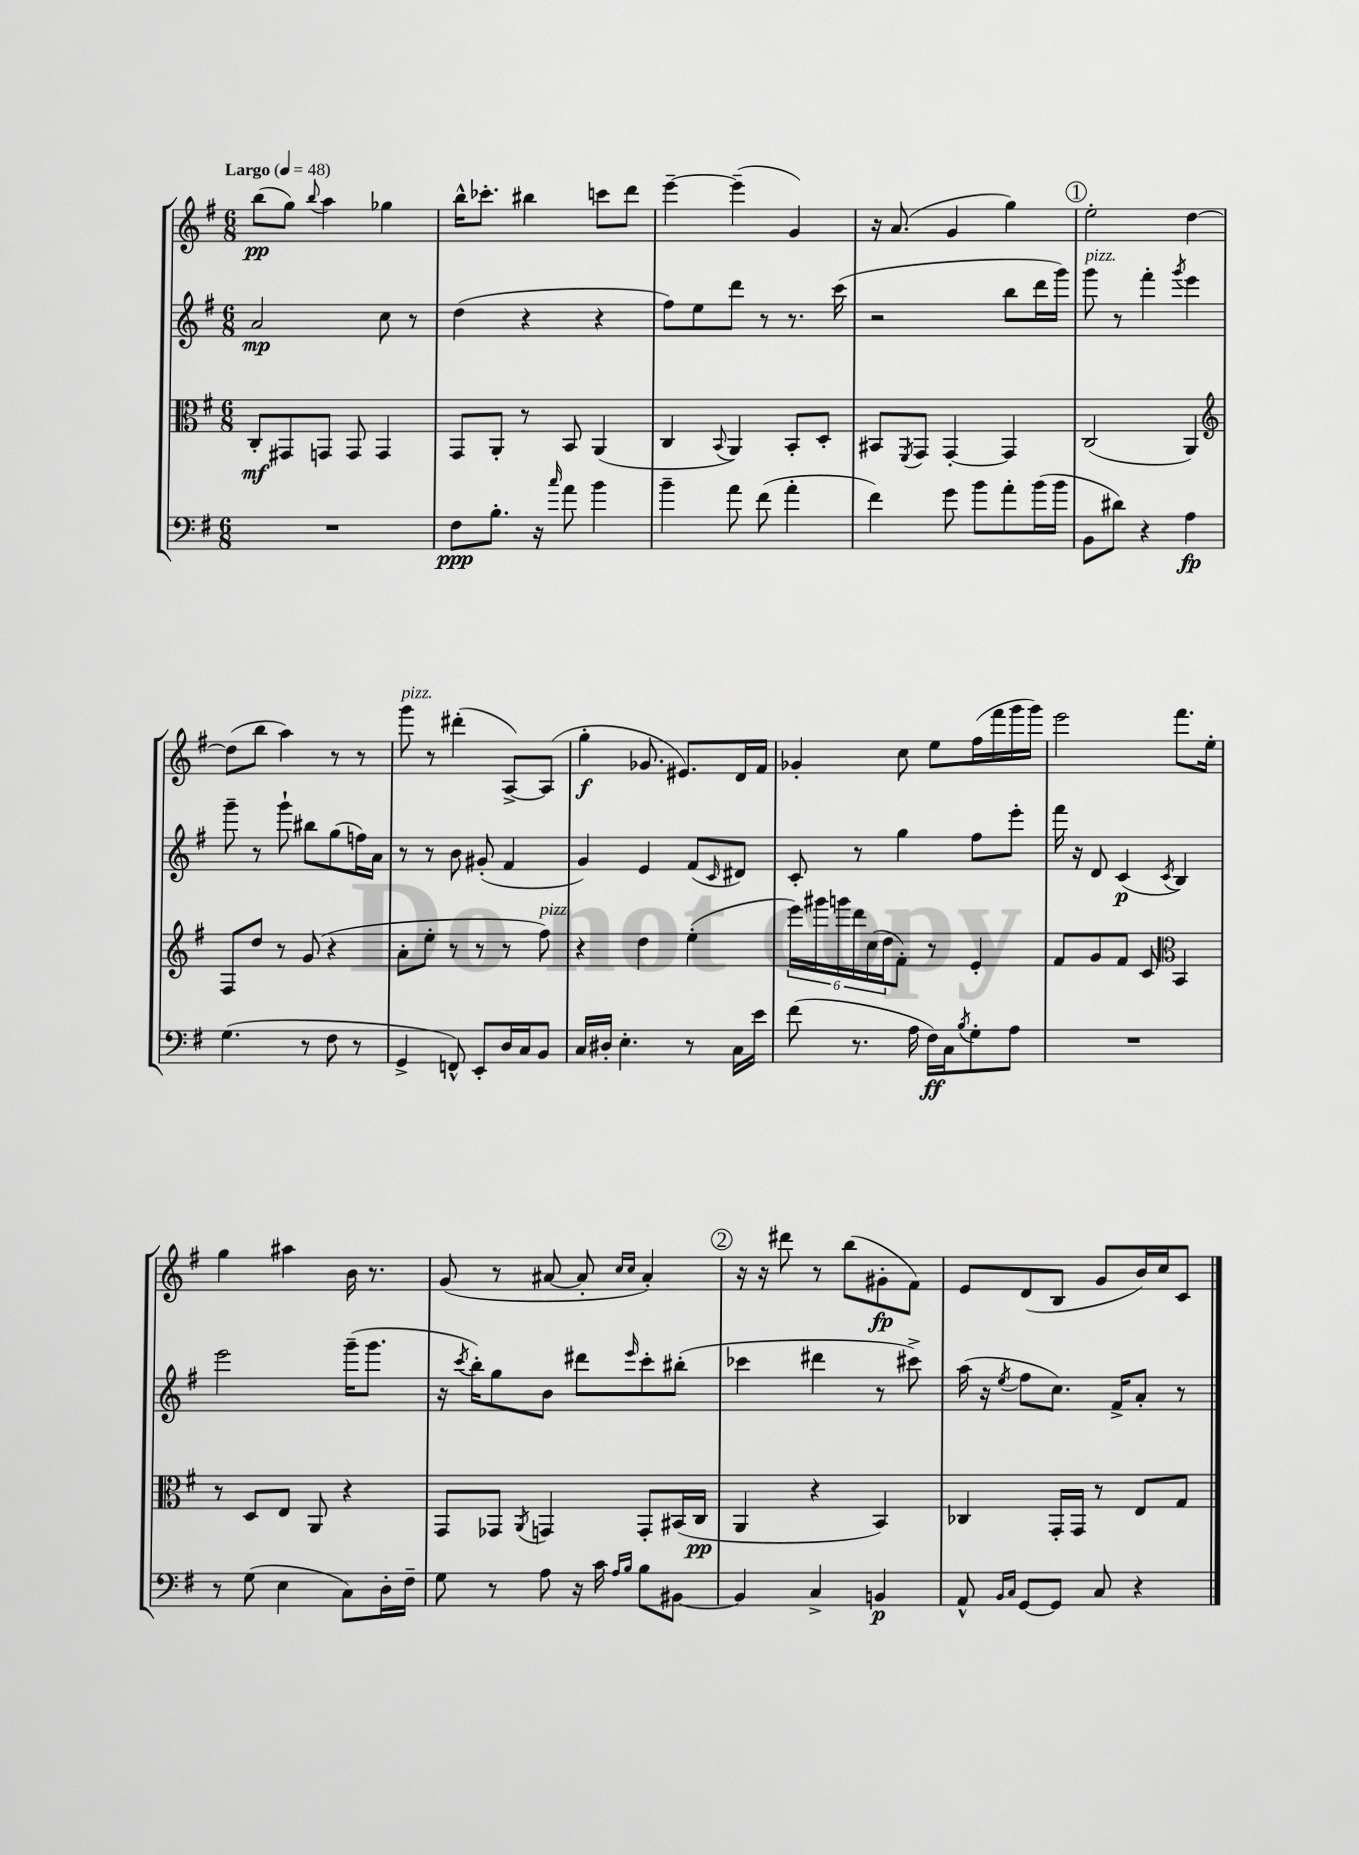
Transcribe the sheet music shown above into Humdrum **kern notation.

**kern	**kern	**kern	**kern
*staff4	*staff3	*staff2	*staff1
*clefF4	*clefC3	*clefG2	*clefG2
*k[f#]	*k[f#]	*k[f#]	*k[f#]
*M6/8	*M6/8	*M6/8	*M6/8
*MM48	*MM48	*MM48	*MM48
2.r	8C'/L	2a/	(8bb\L
.	8GG#/	.	8gg\J)
.	.	.	8qqbb/
.	8GG/J	.	4aa\
.	8GG/	.	.
.	4GG/	8cc\	4gg-\
.	.	8r	.
=	=	=	=
8F#\L	8GG/L	(4dd\	16bb^^\LK
.	.	.	8.ccc-'\J
8.B'\J	8AA'/J	.	.
.	8r	4r	4bb#\
16r	.	.	.
16qqcc/	.	.	.
8a\	8BB/	.	.
4b\	(4AA/	4r	8ccc\L
.	.	.	8ddd\J
=	=	=	=
4b~\	4C/	8ff#\L)	[4eee~\
.	.	8ee\	.
.	8qqBB/	.	.
8a\	4AA/)	8ddd\J	(4eee~\]
(8f#\	.	8r	.
4a'\	8BB'/L	8.r	4g/)
.	8D'/J	.	.
.	.	(16ccc\	.
=	=	=	=
4f#\)	8BB#/L	2r	16r
.	.	.	(8.a/
.	8qFF#/	.	.
.	8GG/J	.	.
8g\	[4GG'/	.	4g/
8b\L	.	.	.
8a'\	4GG/]	8bb\L	4gg\)
(16b\L	.	16ddd\L	.
16b\JJ	.	16ggg\JJ)	.
=	=	=	=
8BB\L	(2C/	8ggg\	2ee'\
8d#\J)	.	8r	.
4r	.	4fff#'\	.
.	.	8qggg/	.
4A\	4AA/)	4eee\	[4dd\
=	=	=	=
*	*clefG2	*	*
(4.G\	8F#/L	8ggg~\	(8dd\]L
.	8dd/J	8r	8bb\J
.	8r	8ggg`\	4aa\)
8r	(8g/	8bb#\L	.
8F#\	4r	(8gg\	8r
8r	.	16ff\L)	8r
.	.	16a\JJ	.
=	=	=	=
4GG^/	8a'\L	8r	8ggg\
.	8ee'\J	8r	8r
8FF^^/)	8r	8b\	(4ddd#'\
8EE'/L	8r	(8g#'/	.
16D/L	8r	4f#/	[8A^/L)
16C/J	.	.	.
8BB/J	8ff#\)	.	(8A/]J
=	=	=	=
16C/LL	4r	4g/)	4gg'\
16D#'/JJ	.	.	.
4.E'\	.	.	.
.	4dd\	4e/	8.g-/
.	.	.	8.e#/L)
8r	(4ee'\	(8f#/L	.
.	.	16qqc/	.
16C\LL	.	8d#/J)	16d/L
16e\JJ	.	.	16f#/JJ
=	=	=	=
(8f#\	24eee\LL)	8c'/	4g-'/
.	24ggg#\	.	.
.	24ggg\	.	.
8.r	24ddd\	8r	.
.	(24cc\	.	.
.	24dd\J	.	.
.	8f#'\J)	4gg\	8cc\
16A\	.	.	.
16F#\LL)	8r	.	8ee\L
16C\J	.	.	.
8qB/	.	.	.
8G'\	4e'/	8ff#\L	(16ff#\L
.	.	.	16fff#\
8A\J	.	8eee'\J	16ggg\
.	.	.	16ggg\JJ)
=	=	=	=
2.r	8f#/L	16fff#\	2eee\
.	.	16r	.
.	8g/	8d/	.
.	8f#/J	(4c/	.
.	8c/	.	.
*	*clefC3	*	*
.	.	8qc/	.
.	4BB/	4B/)	8.fff#\L
.	.	.	16ee'\Jk
=	=	=	=
8r	8r	2eee\	4gg\
(8G\	8D/L	.	.
4E\	8E/J	.	4aa#\
.	8AA/	.	.
8C\L)	4r	(16ggg~\LK	16b\
.	.	8.ggg\J	8.r
16D'\L	.	.	.
16F#~\JJ	.	.	.
=	=	=	=
8G\	8GG/L	16r	(8g/
.	.	8qccc/	.
.	.	16bb'\LK)	.
8r	8GG-/J	8gg\	8r
.	8qAA/	.	.
8A\	4GG/	8b\J	[8a#/
16r	.	8ddd#\L	8a#'/]
16c\	.	.	.
16qqA/LL	.	.	16qqcc/LL
16qqB/JJ	.	16qqeee/	16qqcc/JJ
8B\L	8GG'/L	8ccc'\	4a#'/)
[8BB#\J	(16BB#/L	(8bb#'\J	.
.	16C/JJ	.	.
=	=	=	=
4BB#/]	4AA/	4ccc-\	16r
.	.	.	16r
.	.	.	8ddd#\
4C^/	4r	4ddd#\	8r
.	.	.	(8bb\L
4BB/	4BB/)	8r	8g#'\
.	.	8ccc#^\)	8f#\J)
=	=	=	=
8AA^^/	4C-/	(16aa\	8e/L
.	.	16r	.
16qqBB/LL	.	.	.
16qqC/JJ	.	8qee/	.
[8GG/L	.	8ff#\L	(8d/
8GG/]J	16GG'/LL	8.cc\J)	8B/J
.	16GG/JJ	.	.
8C/	8r	.	8g/L
.	.	16f#^/LK	.
4r	8E/L	8a'/J	16b/L)
.	.	.	16cc/J
.	8G/J	8r	8c/J
==	==	==	==
*-	*-	*-	*-
